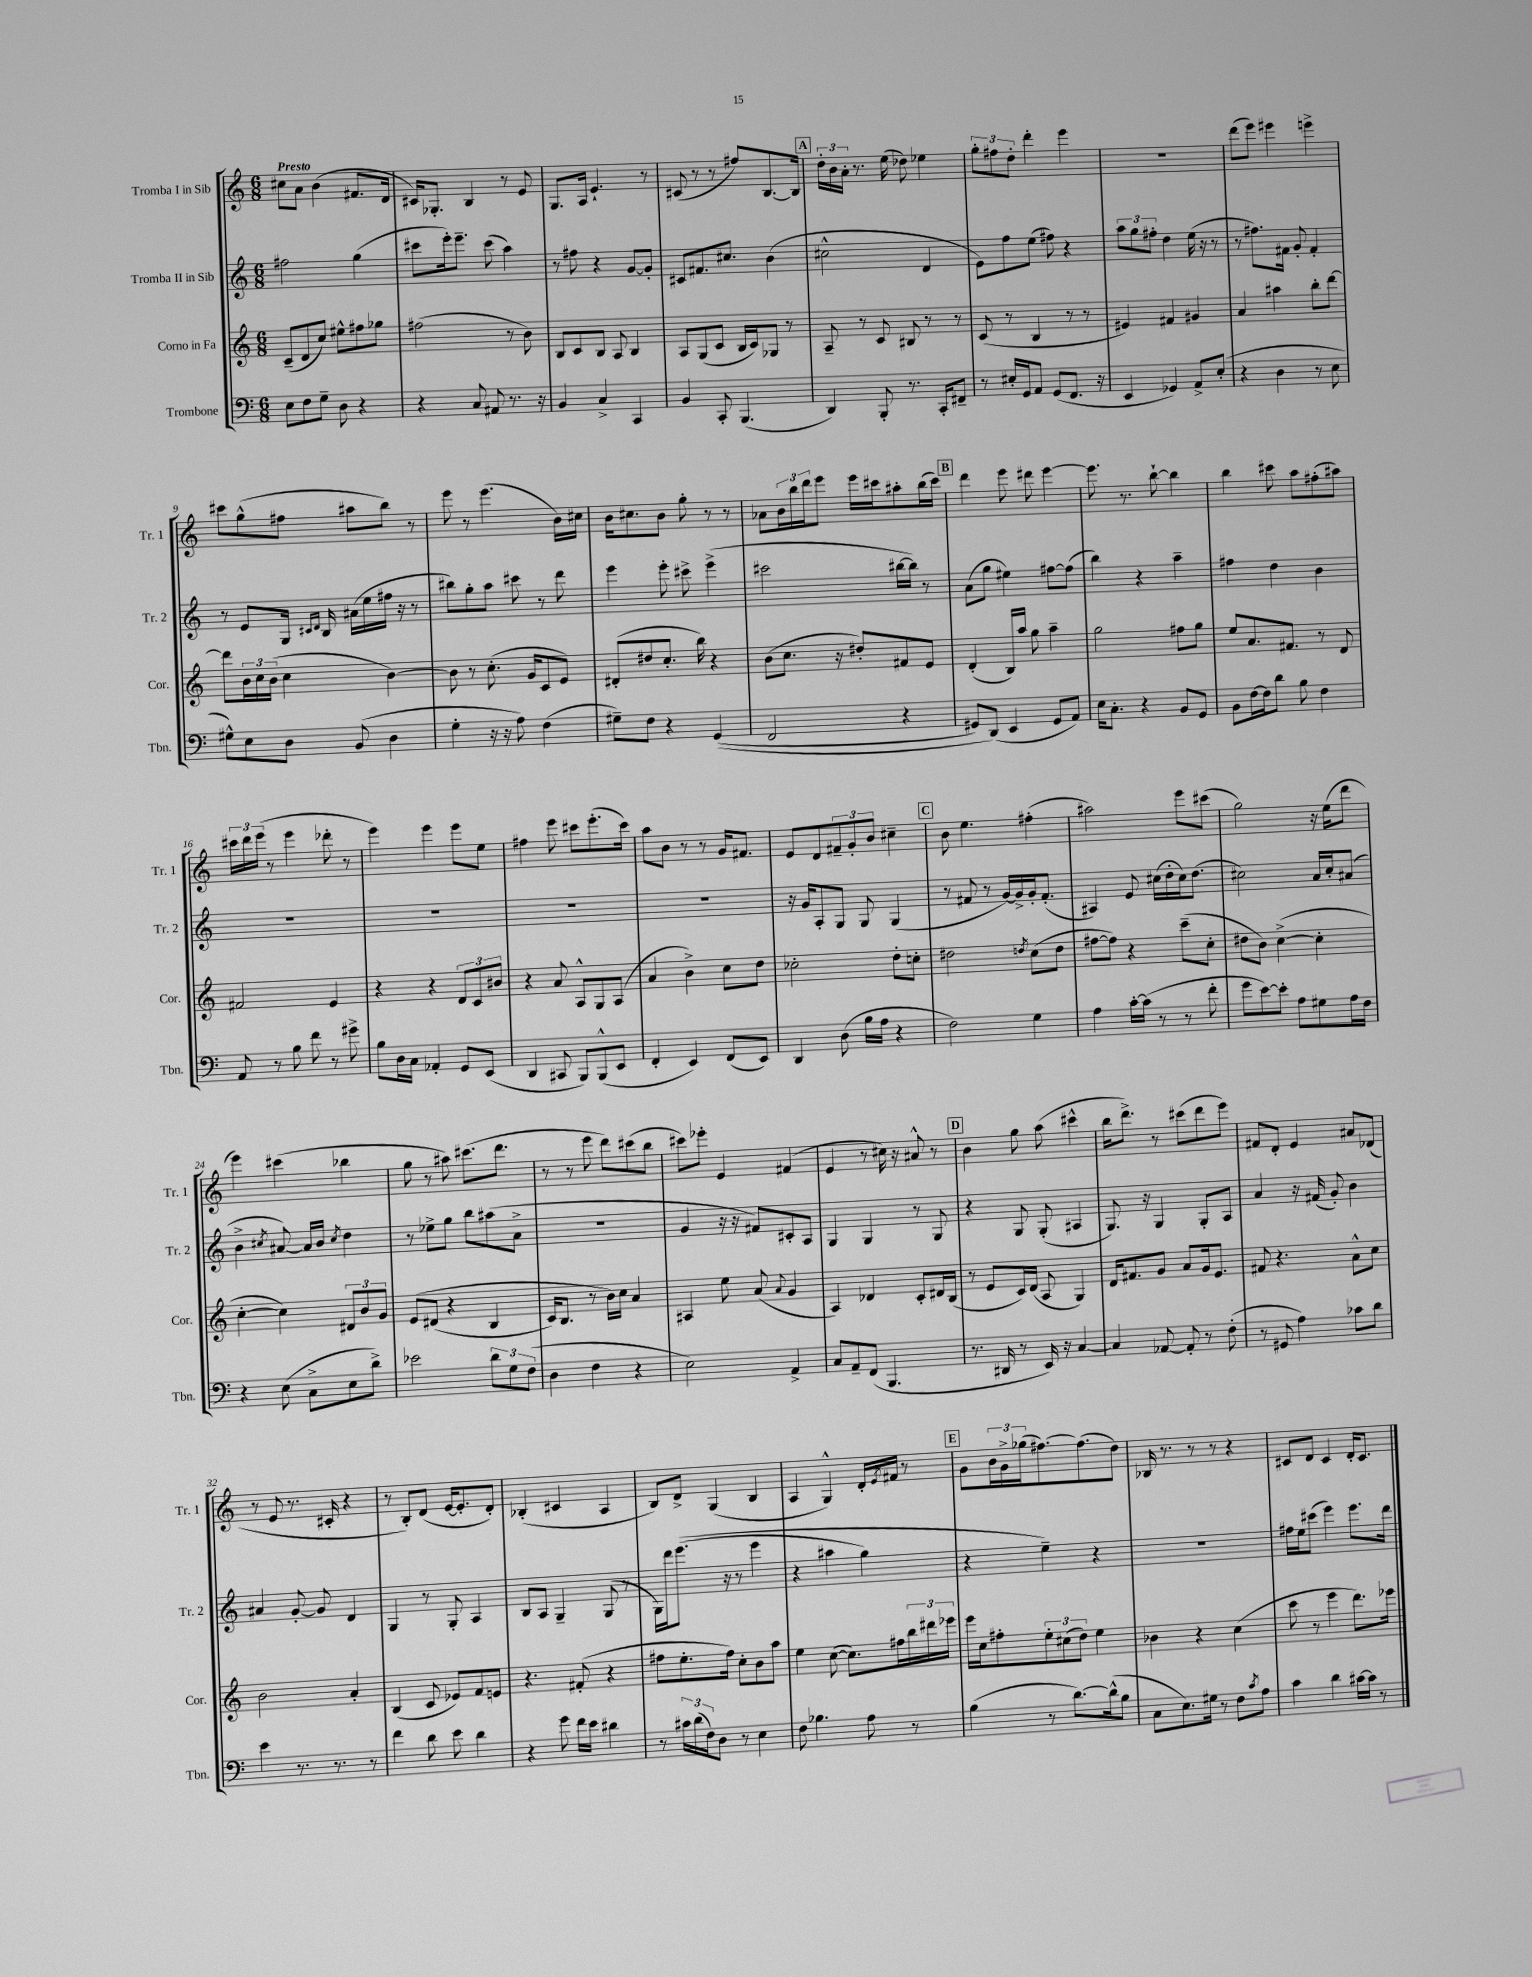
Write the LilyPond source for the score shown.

<<
\new StaffGroup <<
\new Staff = "s0" \with { instrumentName = "Tromba I in Sib" shortInstrumentName = "Tr. 1" } {
    \clef treble \key c \major \numericTimeSignature \time 6/8 \tempo "Presto"
    cis''8 a'8 b'4( fis'8. d'16 |
    cis'16) ges8.-. b4 r8 e'8 |
    g8. a16 e'4.-! r8 |
    cis'8( r8 r8 fis''8) b8.~ b16 |
    \mark \markup { \box "A" } \tuplet 3/2 { d''16-. b'16 a'16-. } r8. e''16( des''8) ees''4 |
    \tuplet 3/2 { g''8-. fis''8 d''8-. } d'''4-. e'''4 |
    R2. |
    d'''8( e'''8) eis'''4 e'''4-> |
    cis'''8 g''8-^( fis''8 ais''8 b''8) r8 |
    e'''8 r8 e'''4.( b'16) cis''16 |
    b'16 cis''8. b'8 g''8-. r8 r8 |
    aes'8 \tuplet 3/2 { b'16 b''16 d'''16 } e'''8 e'''16 cis'''16 ais''8-. b''16( cis'''16) |
    \mark \markup { \box "B" } d'''4 e'''8 dis'''8 e'''4~ |
    e'''8. r8. b''8~-! b''4 |
    b''4 cis'''8 a''8 fis''8-.( ais''8) |
    \tuplet 3/2 { cis'''16 d'''16 e'''16( } r8 e'''4 des'''8-. r8 |
    e'''4) e'''4 e'''8 e''8 |
    fis''4 e'''8 cis'''8 e'''8.-.( cis'''16) |
    a''8 b'8 r8 r8 g'16 fis'8. |
    e'8 d'8 \tuplet 3/2 { fis'8-- g'8-. b'8 } cis''4-- |
    \mark \markup { \box "C" } b'8 e''4. fis''4-.( |
    ais''2) e'''8 cis'''8( |
    g''2) r16 e''16( d'''8 |
    e'''4) cis'''4( bes''4 |
    g''8 r8 ais''8) cis'''8.( d'''8. |
    r8 r8 e'''8 d'''8) cis'''8( b''8 |
    cis'''8) ees'''8-. e'4 fis'4( |
    e'4 r8 cis''16) r16 ais'8-^ r8 |
    \mark \markup { \box "D" } b'4 g''8 a''8( cis'''4-^ |
    b''16 d'''8.->) r8 cis'''8( d'''8 e'''8) |
    fis'8 d'8-. e'4 ais'8 des'8( |
    r8 e'8 r8. cis'16-. r4 |
    r8 b8-.) d'8( e'16~ e'8.-. d'8-.) |
    bes4-.( cis'4 a4 |
    b8) d'8-> g4( b4 |
    a4 g4-^) d'16-. \acciaccatura { e'8 } fis'16 r8 |
    \mark \markup { \box "E" } g'8 \tuplet 3/2 { b'16 g'16-> ges''16( } fis''8.~) fis''8.( d''8) |
    bes16 r8. r8 r8 r4 |
    cis'8 d'8 cis'4 d'16-. cis'8. \bar "|." |
}
\new Staff = "s1" \with { instrumentName = "Tromba II in Sib" shortInstrumentName = "Tr. 2" } {
    \clef treble \key c \major \numericTimeSignature \time 6/8
    fis''2 g''4( |
    cis'''8 e'''16-.) e'''8.-- cis'''8( a''4) |
    r8 fis''8 r4 g'8~ g'8-. |
    cis'8 fis'8. cis''8. b'4( |
    \mark \markup { \box "A" } cis''2-^ d'4 |
    e'8) f''8 e''8( fis''8) r4 |
    \tuplet 3/2 { a''8 g''8 fis''8-. } d''4 e''16( r16 r8 |
    r8 fis''8.) fis'16 g'8-. fis'4-. |
    r8 e'8 g16 \grace { cis'16 d'16 } b16 ais'16( e''16 fis''16 r16 r8 |
    bis''8) g''8-. a''8 cis'''8 r8 d'''8 |
    e'''4 e'''8-. cis'''8-> e'''4->( |
    cis'''2 bis''16~ bis''16) r8 |
    \mark \markup { \box "B" } a'8( g''8 eis''4) fis''8~ fis''8( |
    b''4) r4 a''4-- |
    fis''4 d''4 b'4 |
    R2. |
    R2. |
    R2. |
    R2. |
    r16 g'16 a8-. g8 g8 g4( |
    \mark \markup { \box "C" } r8 fis'8 r8 g'16~) g'16-> g'16-. fis'8.-.( |
    ais4) e'8 cis''16( d''16-. cis''16) d''8.( |
    cis''2) a'16 cis''16-. ais'8( |
    b'4-> \acciaccatura { cis''8 } ais'8~) ais'16 b'16 \acciaccatura { cis''8 } d''4 |
    r8 ees''8-> g''8 b''8 ais''8( a'8-> |
    R2. |
    g'4 r16 r16 fis'8) cis'8-. a8 |
    g4 g4 r8 g8 |
    \mark \markup { \box "D" } r4 g8 g8-.( ais4 |
    g8.) r16 g4 g8-. a8 |
    a'4 r16 fis'16( g'8-.) b'4 |
    ais'4 g'8~-. g'8 d'4 |
    g4 r8 g8-. a4 |
    b8 a8 g4-- g8( r8 |
    g16) d'''16 e'''8.(\( r16 r8 e'''4 |
    r4 ais''4 g''4) |
    \mark \markup { \box "E" } r4 e''4--\) r4 |
    R2. |
    fis''16 e''16 cis'''8( e'''4) e'''8. d'''16 \bar "|." |
}
\new Staff = "s2" \with { instrumentName = "Corno in Fa" shortInstrumentName = "Cor." } {
    \clef treble \key c \major \numericTimeSignature \time 6/8
    c'8--( d'8 c''8) eis''8-^ fis''8 ges''8 |
    fis''2( r8 b'8) |
    b8 c'8 b8 a8 b4 |
    a8 g8( c'8 b16 c'16) ges8 r8 |
    \mark \markup { \box "A" } a8-- r8 c'8 bis8 r8 r8 |
    c'8( r8 b4 r8 r8 |
    eis'4) fis'4 gis'4 |
    a'4 ais''4 b''8-. d'''8~ |
    d'''8 \tuplet 3/2 { b'16 c''16 b'16( } c''4 b'4~) |
    b'8 r8 c''8.-.( g'16 c'8 e'8) |
    dis'8-.( dis''8 c''8.-. b''16) r4 |
    b'8( c''8. r16 dis''8-.) fis'8 e'8 |
    \mark \markup { \box "B" } d'4-.( b16) a''16 g''8 a''4-- |
    g''2 fis''8 g''8 |
    e''8 a'8. fis'8. r8 d'8 |
    fis'2 e'4 |
    r4 r4 \tuplet 3/2 { d'8 c'8 bis'8 } |
    r4 a'8 a8-^ g8 a8( |
    a'4 b'4->) c''8 d''8 |
    ces''2-. d''8-. c''8-. |
    \mark \markup { \box "C" } dis''2 \acciaccatura { d''8 } c''8( d''8 |
    fis''8~ fis''8) r4 c'''8--( c''8-. |
    dis''8 b'8) c''4~->( c''4-. |
    c''4~-. c''4) \tuplet 3/2 { dis'8 b'8 g'8 } |
    e'8\( dis'8( r4 b4 |
    c'16) b8. r8 b'16\) c''16 a'4 |
    ais4 e''8 a'8( \appoggiatura { a'8 } g'4 |
    a4) des'4 c'8-. dis'16 b16( |
    \mark \markup { \box "D" } r8 e'8 c'16) d'16( a8 g4) |
    d'16 fis'8. g'8 a'8 g'16 e'8. |
    fis'8 r4. a'8-^ c''8 |
    b'2 a'4-. |
    b4( c'8 ees'8) f'8 e'8 |
    r4. fis'8-.( r4 |
    fis''8 e''8.-. fis''16) c''8-. b'8 a''8 |
    e''4 c''8~( c''8.) fis''16 \tuplet 3/2 { b''16 dis'''16 ees'''16 } |
    \mark \markup { \box "E" } e'''16 c''16 fis''8-. \tuplet 3/2 { e''8-. cis''8( d''8) } e''4 |
    bes'4 r4 c''4( |
    c'''8 r8 e'''4 d'''8.) ees'''16 \bar "|." |
}
\new Staff = "s3" \with { instrumentName = "Trombone" shortInstrumentName = "Tbn." } {
    \clef bass \key c \major \numericTimeSignature \time 6/8
    e8 f8 g8-- d8 r4 |
    r4 c8 ais,8 r8. r16 |
    b,4 c4-> c,4 |
    b,4 c,8-. b,,4.( |
    \mark \markup { \box "A" } d,4) b,,8-. r8. c,16-. fis,8-- |
    r8 eis16-. g,16 a,8 g,8( f,8. r16 |
    e,4 ges,4) a,8-> e8-.( |
    r4 d4 r8 e8 |
    gis8-^) e8 d8 b,8( d4 |
    g4-. r16 r16 a8) f4( |
    gis8--) f8 r4 g,4(\( |
    f,2 r4 |
    \mark \markup { \box "B" } gis,8) d,8(\) e,4 gis,8 a,8) |
    e16 c8.-. r4 b,8 g,8 |
    b,8 f16~ f16 d'8 b8 f4 |
    a,8 r8 b8 f'8 r8 gis'8-> |
    b8 d16 c16 aes,4-. g,8 e,8( |
    d,4 cis,8 b,,8) b,,8-^( e,8 |
    f,4-. e,4) f,8( e,8) |
    d,4 d8( b16 a16 r4 |
    \mark \markup { \box "C" } f2) g4 |
    a4 c'16~-. c'16( r8 r8 f'8-. |
    g'8 e'8~) e'8-. a8 gis8 a16 f16 |
    r4 e8( c8-> e8 d'8->) |
    ees'2 \tuplet 3/2 { d'8 g8 f8( } |
    d4 f4 r4 |
    e2) a,4-> |
    c8 a,8-- f,8( b,,4. |
    \mark \markup { \box "D" } r8. dis,16 r8 e,16) r16 c4~ |
    c4 aes,8~ aes,8-. r8 f8-.( |
    r8 gis,8 a4) ces'8 d'8 |
    e'4 r8. r8. r8 |
    f'4 d'8 e'8 d'4 |
    r4 g'8 f'16 e'16 dis'4 |
    r8 \tuplet 3/2 { cis'16 d'16( f16) } d8 r8 e4 |
    f8 bes4. a8 r8 |
    \mark \markup { \box "E" } b4( r8 d'8.~) d'16-^( b8 |
    c8 e8.) gis16 r8 f8 \acciaccatura { c'8 } a8 |
    c'4 d'4 cis'16~ cis'16 r8 \bar "|." |
}
>>
>>
